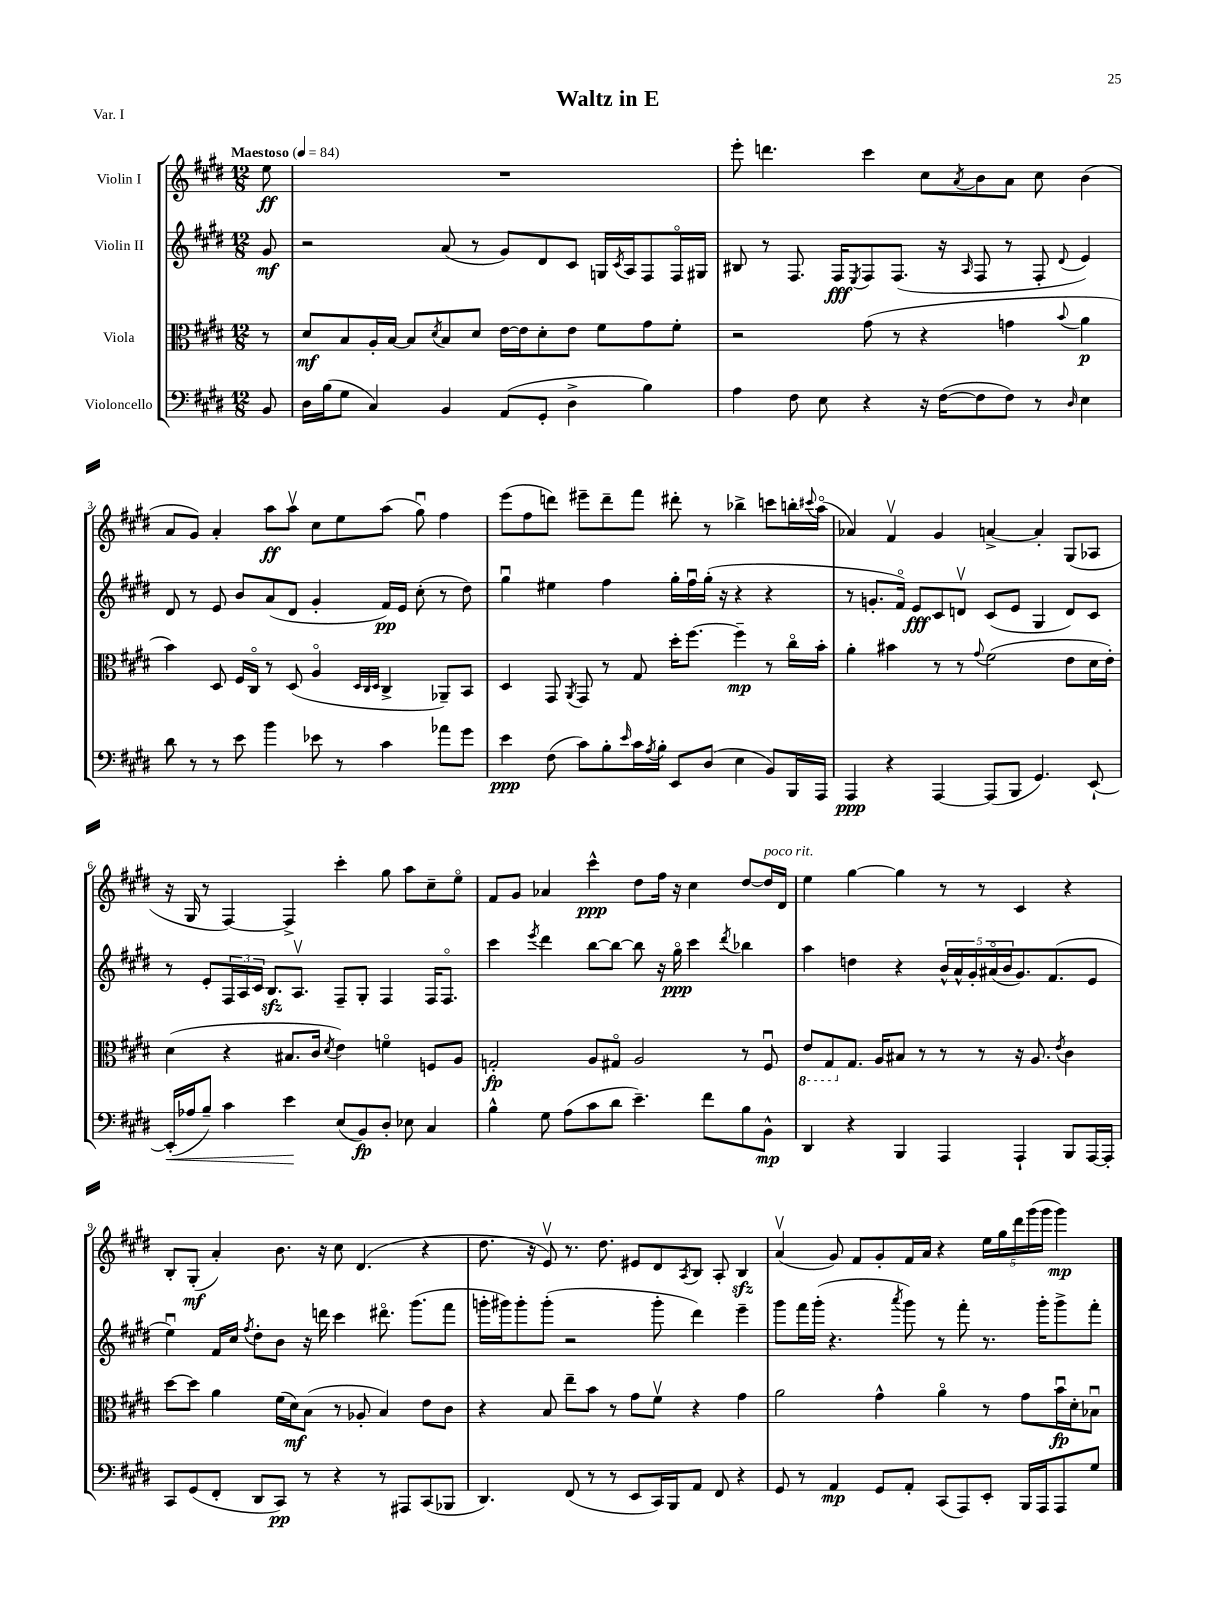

**kern	**kern	**kern	**kern
*staff4	*staff3	*staff2	*staff1
*clefF4	*clefC3	*clefG2	*clefG2
*k[f#c#g#d#]	*k[f#c#g#d#]	*k[f#c#g#d#]	*k[f#c#g#d#]
*M12/8	*M12/8	*M12/8	*M12/8
*MM84	*MM84	*MM84	*MM84
8BB	8r	8g#	8ee
=	=	=	=
16D#	8d#	2r	1.r
(16B	.	.	.
8G#	8B	.	.
4C#)	16A'	.	.
.	[16B	.	.
.	8B]	.	.
.	8qd#	.	.
4BB	8B	(8a	.
.	8d#	8r	.
(8AA	[16e	8g#)	.
.	16e]	.	.
8GG#'	8d#'	8d#	.
4D#^	8e	8c#	.
.	8f#	16G	.
.	.	8qc#	.
.	.	16A	.
4B)	8g#	8F#	.
.	8f#'	16F#o	.
.	.	16G#	.
=	=	=	=
4A	2r	8B#	8eee'
.	.	8r	4.ddd
8F#	.	8.F#	.
8E	.	.	.
.	.	16F#	.
.	.	8qE	.
4r	(8g#	8F#	4ccc#
.	8r	(8.F#	.
16r	4r	.	8cc#
([16F#	.	16r	.
.	.	16qqA	8qa
8F#]	.	8F#	8b
8F#)	4g	8r	8a
8r	.	8F#'	8cc#
16qqD#	8qqb	8qqd#	.
4E	4a	4e)	(4b
=	=	=	=
8d#	4b)	8d#	8a
8r	.	8r	8g#)
8r	8D#	8e	4a'
8e	16F#	8b	.
.	16C#o	.	.
4b	8r	(8a	8aa
.	(8D#	8d#	8aav
8e-	4Ao	4g#'	8cc#
8r	.	.	8ee
.	32qqD#	.	.
.	32qqC#	.	.
.	32qqD#	.	.
4c#	4C#^	16f#)	(8aa
.	.	16e	.
.	.	(8cc#'	8gg#u)
8a-	8AA-~)	8r	4ff#
8g#	8BB	8dd#)	.
=	=	=	=
4e	4D#	4gg#u	(8eee
.	.	.	8ff#
(8F#	8GG#	4ee#	8ddd)
.	8qAA	.	.
8c#)	8GG#	.	8eee#~
8B'	8r	4ff#	8ddd~
16qqe	.	.	.
16c#	8G#	.	8fff#
8qA	.	.	.
16B'	.	.	.
8EE	16dd#'	16gg#'	8ddd#'
.	[8.ff#	16ff#u	.
(8D#	.	(16gg#'	8r
.	.	16r	.
4E	4ff#~]	4r	4bb-^
8BB)	8r	4r	8ccc
16BBB	16cc#o	.	16bb'
.	.	.	8qqccc#
16AAA	16b'	.	(16aao
=	=	=	=
4AAA	4a'	8r	4a-)
.	.	8.g'	.
4r	4b#	.	4f#v
.	.	16f#o)	.
.	.	8e	.
[4AAA	8r	8c#	4g#
.	8r	8dv	.
.	8qqg#	.	.
(8AAA]	(2f#	(8c#	[4a^
8BBB	.	8e	.
4.GG#)	.	4G#	4a']
.	8e	8d)	(8G#
[8EE`	16d#	8c#	8A-
.	16e')	.	.
=	=	=	=
(16EE']	(4d#	8r	16r
16A-	.	.	16G#
8B~)	.	8e'	8r
4c#	4r	24F#	[4F#)
.	.	24A	.
.	.	24c#	.
.	.	8.B	.
4e	8.B#	.	4F#^]
.	.	8.Av	.
.	16c#	.	.
.	8qd#	.	.
(8E	4e)	8F#~	4ccc#'
8BB)	.	8G#'	.
8D#'	4fo	4F#	8gg#
8E-	.	.	8aa
4C#	8F	16F#	8cc#~
.	.	8.F#o	.
.	8A	.	8eeo
=	=	=	=
4B^^	2G'	4ccc#	8f#
.	.	.	8g#
.	.	8qeee	.
8G#	.	4ddd#	4a-
(8A	.	.	.
8c#	8A	[8bb	4ccc#^^
8d#	8G#o	8bb_	.
4.e~)	2A	8bb]	8dd#
.	.	16r	16ff#
.	.	16gg#o	16r
.	.	4ccc#	4cc#
8f#	.	.	.
.	.	8qddd#	.
8B	8r	4bb-	[8dd#
8BB^^	8F#u	.	16dd#]
.	.	.	16d#
=	=	=	=
4DD#	8E	4aa	4ee
.	8GG#	.	.
4r	8.G#	4dd	[4gg#
.	16A	.	.
4BBB	8B#	4r	4gg#]
.	8r	.	.
4AAA	8r	20b^^	8r
.	.	20a^^	.
.	.	20g#'	.
.	8r	.	8r
.	.	(20a#o	.
.	.	20b	.
4AAA`	16r	8.g#)	4c#
.	8.A	.	.
.	.	(8.f#	.
.	8qe	.	.
8BBB	4c#	.	4r
[16AAA	.	8e	.
16AAA']	.	.	.
=	=	=	=
8CC#	[8dd#	4eeu)	8B'
(8GG#	8dd#]	.	(8G#'
8FF#'	4a	16f#	4a')
.	.	16cc#	.
.	.	8qff#	.
8DD#	.	8dd#'	.
8CC#)	(16f#	8b	8.b
.	16d#)	.	.
8r	(8B	16r	.
.	.	16ddd	16r
4r	8r	4ccc#	8cc#
.	8A-'	.	(4.d#
8r	4B)	8.ddd#o	.
8AAA#	.	.	.
.	.	(8.ggg#	.
(8CC#	8e	.	4r
8BBB-	8c#	8fff#	.
=	=	=	=
4.DD#)	4r	16ggg'	8.dd#
.	.	16ggg#)	.
.	.	8ggg#'	.
.	.	.	16r
.	8B	(8ggg#'	8ev)
(8FF#	8ee~	2r	8.r
8r	8b	.	.
.	.	.	8.dd#
8r	8r	.	.
8EE	8g#	.	8e#
16CC#)	8f#v	8ggg#'	8d#
16BBB	.	.	.
.	.	.	8qA
8AA	4r	4ddd#)	8B
8FF#	.	.	8A'
4r	4g#	4eee~	4B
=	=	=	=
8GG#	2a	8ggg#	(4av
8r	.	16fff#	.
.	.	(16ggg#'	.
4AA	.	4.r	8g#)
.	.	.	8f#
8GG#	4g#^^	.	8g#'
.	.	8qaaa	.
8AA'	.	8ggg#)	16f#
.	.	.	16a
(8CC#	4ao	8r	4r
8AAA)	.	8fff#'	.
8EE'	8r	8.r	20ee
.	.	.	20gg#
.	.	.	20ddd#
16BBB	8g#	.	.
.	.	.	(20ggg#
16AAA	.	16ggg#'	.
.	.	.	20ggg#
8AAA	16bu	8ggg#^	4ggg#)
.	16d#'	.	.
8G#	8B-u	8fff#'	.
==	==	==	==
*-	*-	*-	*-
